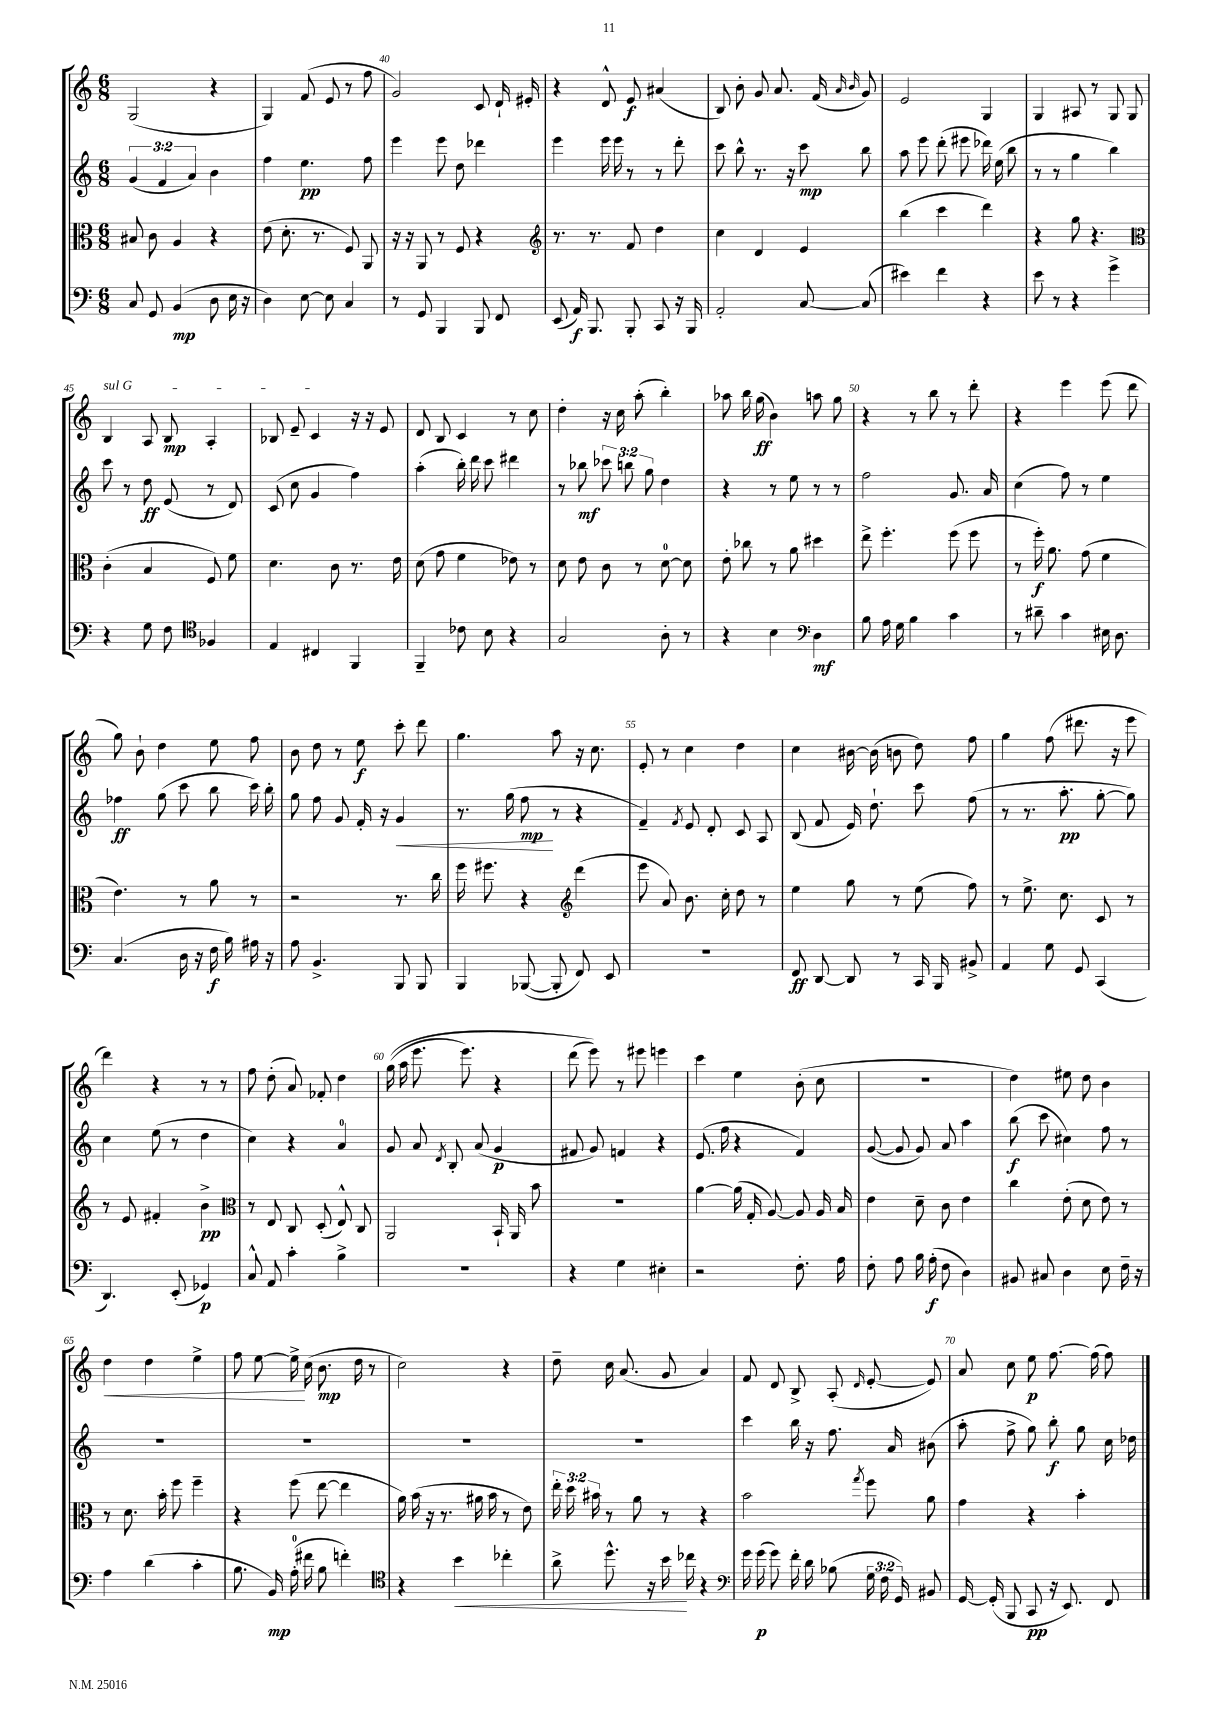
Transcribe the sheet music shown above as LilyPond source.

<<
\new StaffGroup <<
\new Staff = "s0" {
    \clef treble \key c \major \numericTimeSignature \time 6/8
    \autoBeamOff g2( r4 |
    g4) f'8( e'8 r8 f''8 |
    g'2) c'8 d'16-! eis'16-. |
    r4 d'8-^ e'8\f ais'4( |
    b8) b'8-. g'8 a'8. f'16( \grace { a'16 b'16 } g'8) |
    e'2 g4 |
    g4 ais8 r8 g8 g8 |
    \once \override TextSpanner.bound-details.left.text = \markup { \italic "sul G" } b4\startTextSpan a8 b8\mp a4-. |
    bes8 e'8-- c'4\stopTextSpan r16 r16 e'8 |
    d'8 b8 c'4 r8 c''8 |
    d''4-. r16 c''16 a''8-.( b''4-.) |
    aes''8 b''16 g''16\ff( b'4) a''8 g''8 |
    r4 r8 b''8 r8 d'''8-. |
    r4 e'''4 e'''8( d'''8 |
    g''8) b'8-! d''4 e''8 f''8 |
    b'8 d''8 r8 e''8\f c'''8-. d'''8 |
    g''4. a''8 r16 c''8. |
    e'8-. r8 c''4 d''4 |
    c''4 bis'16~ bis'16( b'8 d''8) f''8 |
    g''4 f''8( dis'''8. r16 e'''8 |
    d'''4) r4 r8 r8 |
    f''8 d''8-.( a'8) fes'8-. d''4 |
    g''16(\( a''16 e'''8. e'''8.) r4 |
    d'''8( e'''8)\) r8 eis'''8 e'''4 |
    c'''4 e''4 b'8-.( c''8 |
    R2. |
    d''4) eis''8 d''8 b'4 |
    d''4\< d''4 e''4-> |
    f''8 e''8~ e''16->\! c''16( b'8.\mp d''16 r8 |
    c''2) r4 |
    d''8-- c''16 a'8.( g'8 a'4) |
    f'8 d'8 b8-> a8-.( \grace { d'16 } e'8~-. e'8) |
    a'8 c''8 e''8\p f''8.~ f''16( f''8) \bar "|." |
}
\new Staff = "s1" {
    \clef treble \key c \major \numericTimeSignature \time 6/8 \override Staff.TupletNumber.text = #tuplet-number::calc-fraction-text
    \autoBeamOff \tuplet 3/2 { g'4( f'4 a'4) } b'4 |
    f''4 e''4.\pp f''8 |
    e'''4 e'''8 d''8 des'''4 |
    e'''4 e'''16 e'''16 r8 r8 d'''8-. |
    c'''8 b''8-^ r8. r16 c'''8\mp b''8 |
    a''8 e'''8 d'''8-.( eis'''8 des'''16) e''16( b''8 |
    r8 r8 g''4 b''4) |
    c'''8 r8 d''8\ff e'8( r8 d'8) |
    c'8( c''8 g'4 f''4) |
    a''4-.( b''16-.) d'''16 c'''8 dis'''4 |
    r8 bes''8\mf \tuplet 3/2 { ces'''8 b''8 g''8 } d''4 |
    r4 r8 e''8 r8 r8 |
    f''2 g'8. a'16 |
    c''4( f''8) r8 e''4 |
    fes''4\ff g''8( c'''8 b''8 c'''16) b''16-. |
    g''8 f''8 g'8 f'16-. r16 g'4\< |
    r8. g''16( f''8\mp\! r8 r4 |
    f'4--) \acciaccatura { f'8 } e'8 d'8-. c'8 a8 |
    b8( f'8 e'16) d''8.-! c'''8 f''8( |
    r8 r8. a''8.-.\pp g''8~-. g''8) |
    c''4 e''8( r8 d''4 |
    c''4) r4 a'4-0 |
    g'8 a'8 \acciaccatura { d'8 } b8-. a'8( g'4\p |
    fis'8 g'8) f'4 r4 |
    e'8.( f''16 r4 f'4) |
    g'8~( g'8 g'8) a'8 a''4 |
    b''8\f( c'''8 cis''4) f''8 r8 |
    R2. |
    R2. |
    R2. |
    R2. |
    c'''4 b''16 r16 f''8. a'16 bis'8( |
    a''8-. f''8-> g''8) b''8-.\f g''8 c''16 des''16 \bar "|." |
}
\new Staff = "s2" {
    \clef alto \key c \major \numericTimeSignature \time 6/8 \override Staff.TupletNumber.text = #tuplet-number::calc-fraction-text
    \autoBeamOff bis8 c'8 a4 r4 |
    e'8( d'8.-. r8. f8) a,8 |
    r16 r16 a,8 r8 f8 r4 |
    \clef treble r8. r8. f'8 d''4 |
    c''4 d'4 e'4 |
    b''4( c'''4 d'''4) |
    r4 g''8 r4. |
    \clef alto c'4-.( b4 f8) f'8 |
    d'4. c'8 r8. e'16 |
    d'8( g'8 f'4 ees'8) r8 |
    d'8 e'8 c'8 r8 d'8-0~ d'8 |
    e'8-. ces''8 r8 a'8 dis''4 |
    e''8-> f''4.-. f''8( f''8 |
    r8 f''16-.\f) a'8. g'8( f'4 |
    e'4.) r8 a'8 r8 |
    r2 r8. c''16 |
    f''16 fis''8. r4 \clef treble d'''4( |
    e'''8 a'8) b'8. c''16-. d''8 r8 |
    e''4 g''8 r8 e''8( f''8) |
    r8 e''8.-> c''8. c'8 r8 |
    r8 e'8 fis'4-. b'4->\pp |
    \clef alto r8 e8 c8 d8-.( e8-^) c8 |
    a,2 b,16-! a,16 b'8 |
    R2. |
    a'4~ a'16( g16-. a8~) a8 a16 b16 |
    e'4 d'8-- c'8 e'4 |
    c''4 e'8-.( d'8 e'8) r8 |
    r8 d'8. b'16-. f''8 f''4-- |
    r4 f''8( e''8~ e''4 |
    a'16) b'16( r16 r8. ais'16 b'16 r8 e'8) |
    \tuplet 3/2 { e''16-. d''16 bis'16 } r8 a'8 r8 r4 |
    b'2 \acciaccatura { g''8 } f''8 a'8 |
    g'4 r4 b'4-. \bar "|." |
}
\new Staff = "s3" {
    \clef bass \key c \major \numericTimeSignature \time 6/8 \override Staff.TupletNumber.text = #tuplet-number::calc-fraction-text
    \autoBeamOff c8 g,8 b,4\mp( d8 e16 r16 |
    d4) e8~ e8 c4 |
    r8 g,8 b,,4 b,,8 f,8 |
    e,8( a,16\f) b,,8. b,,8-. c,8 r16 b,,16 |
    a,2-. c8~ c8( |
    eis'4) f'4 r4 |
    e'8 r8 r4 g'4-> |
    r4 g8 f8 \clef tenor fes4 |
    e4 cis4 f,4 |
    f,4-- ces'8 b8 r4 |
    g2 a8-. r8 |
    r4 b4 \clef bass d4\mf |
    b8 a16 g16 b4 c'4 |
    r8 dis'8-- c'4 eis16 d8. |
    c4.( d16 r16 f16\f b16) ais16 r16 |
    a8 b,4.-> b,,8 b,,8 |
    b,,4 bes,,8~( bes,,8-. f,8) e,8 |
    R2. |
    f,8\ff d,8~ d,8 r8 c,16 b,,16 bis,8-> |
    a,4 g8 g,8 c,4( |
    d,4.) e,8-.( ges,4\p) |
    c8-^ a,8 c'4-. b4-> |
    R2. |
    r4 g4 eis4-. |
    r2 f8.-. a16 |
    f8-. a8 b16 a16-.\f( f8 d4) |
    bis,8 cis8 d4 e8 f16-- r16 |
    a4 d'4( c'4-. |
    b8. b,16\mp) a16-0-.( fis'16 b8 f'4-.) |
    \clef tenor r4 b'4\< ces''4-. |
    a'8-> d''8.-^ r16 b'16\! ces''16 r4 |
    \clef bass g'16 g'16\p( g'8) f'16-. d'16 bes8( \tuplet 3/2 { g16 f16 g,16) } bis,8 |
    g,16~ g,16-.( b,,8 c,8\pp r16 e,8.) f,8 \bar "|." |
}
>>
>>
\layout { \context { \Score currentBarNumber = #38 \override BarNumber.break-visibility = ##(#f #t #t) barNumberVisibility = #(every-nth-bar-number-visible 5) } }
